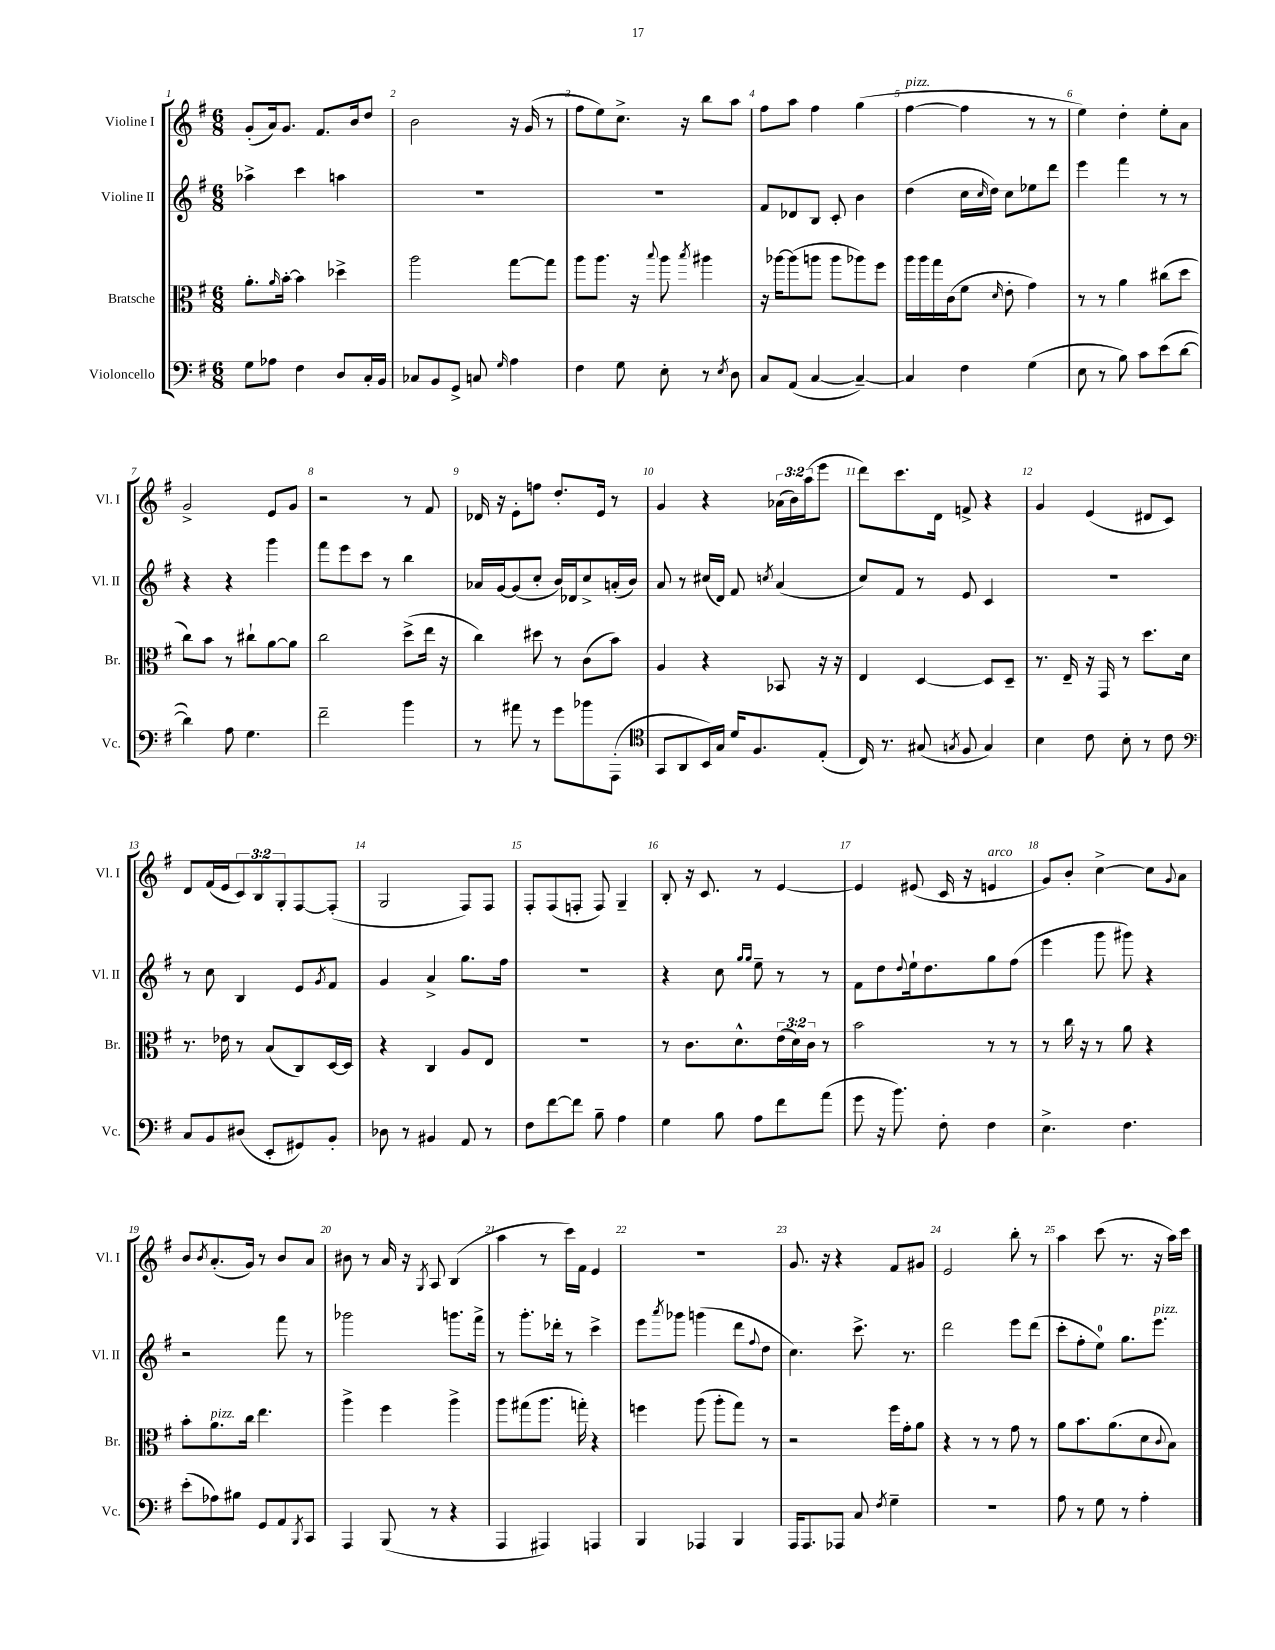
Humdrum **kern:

**kern	**kern	**kern	**kern
*staff4	*staff3	*staff2	*staff1
*clefF4	*clefC3	*clefG2	*clefG2
*k[f#]	*k[f#]	*k[f#]	*k[f#]
*M6/8	*M6/8	*M6/8	*M6/8
8G\L	8.a'\L	4aa-^\	(8g'/L
8A-\J	.	.	16a/k)
.	16qqa/	.	.
.	[16b'\Jk	.	8.g/J
4F#\	4b\]	4ccc\	.
.	.	.	8.f#/L
8D/L	4dd-^\	4aa\	.
.	.	.	16b/k
16C'/L	.	.	8dd/J
16BB/JJ	.	.	.
=	=	=	=
8C-/L	2aa\	2.r	2b\
8BB/	.	.	.
8GG^/J	.	.	.
8C/	.	.	.
16qqG/	.	.	.
4A\	[8gg\L	.	16r
.	.	.	(16g/
.	8gg\]J	.	8r
=	=	=	=
4F#\	8aa\L	2.r	8ff#\L
.	8.aa\J	.	8ee\)
8G\	.	.	8.cc^\J
.	16r	.	.
.	8qqbb/	.	.
8E'\	8aa\	.	.
.	.	.	16r
.	8qbb/	.	.
8r	4aa#\	.	8bb\L
8qE/	.	.	.
8D\	.	.	8aa\J
=	=	=	=
8C/L	16r	8f#/L	8ff#\L
.	[16aa-\LK	.	.
(8AA/J	(8aa-\]	8d-/	8aa\J
[4C/	8aa\J	8B/J	4ff#\
.	8aa\L	8c'/	.
4C~/_)	8aa-\)	4b\	(4gg\
.	8ff#\J	.	.
=	=	=	=
4C/]	16aa\LL	(4dd\	[4ff#\
.	16aa\	.	.
.	16gg\	.	.
.	(16c\J	.	.
4F#\	8f#\J	16cc\LL	4ff#\]
.	.	16qqcc/	.
.	.	16dd\JJ)	.
.	16qqd/	.	.
.	8e'\	8cc\L	.
(4G\	4g\)	8ee-\	8r
.	.	8ddd\J	8r
=	=	=	=
8E\	8r	4eee\	4ee\)
8r	8r	.	.
8B\)	4a\	4fff#\	4dd'\
8c\L	.	.	.
(8e\	(8cc#\L	8r	8ee'\L
[8d\J	8dd\J	8r	8a\J
=	=	=	=
4d\])	8cc\L)	4r	2g^/
.	8b\J	.	.
8A\	8r	4r	.
4.G\	8cc#`\L	.	.
.	[8a\	4ggg\	8e/L
.	8a\]J	.	8g/J
=	=	=	=
2f#~\	2cc\	8fff#\L	2r
.	.	8eee\	.
.	.	8ccc\J	.
.	.	8r	.
4b\	(8dd^\L	4bb\	8r
.	16ee\Jk	.	8f#/
.	16r	.	.
=	=	=	=
8r	4cc\)	16a-/LL	16d-/
.	.	[16g/J	16r
8a#\	.	(8g/]	8e'\L
8r	8dd#\	8cc'/J	8ff\J
8g\L	8r	16b/LL)	8.dd'/L
.	.	16d-/J	.
8b-\	(8c\L	8cc^/	.
.	.	.	16e/Jk
(8AAA'\J	8b\J)	(16a'/L	8r
.	.	16b/JJ)	.
=	=	=	=
*clefC4	*	*	*
8GG/L	4A/	8a/	4g/
8AA/	.	8r	.
16BB/L)	4r	(16cc#/LL	4r
16G/JJ	.	16d/JJ)	.
16d/LK	.	8f#/	.
8.F#/	.	.	.
.	.	8qcc/	.
.	8BB-/	(4a/	(24a-\LL
.	.	.	24b\)
.	.	.	(24aa\J
(8E'/J	16r	.	8eee\J
.	16r	.	.
=	=	=	=
16C/)	4E/	8cc/L)	8ddd\L)
8.r	.	.	.
.	.	8f#/J	8.ccc\
(8G#/	[4D/	8r	.
.	.	.	16d\Jk
8qG/	.	.	.
8F#/	.	8e/	8f^/
4G/)	8D/]L	4c/	4r
.	8D~/J	.	.
=	=	=	=
4B\	8.r	2.r	4g/
.	16E~/	.	.
8c\	16r	.	(4e/
.	16GG/	.	.
8B'\	8r	.	.
8r	8.dd\L	.	8d#/L
8c\	.	.	8c/J)
.	16d\Jk	.	.
=	=	=	=
*clefF4	*	*	*
8C/L	8.r	8r	8d/L
8BB/	.	8cc\	(16f#/L
.	16e-\	.	16e/J
(8D#/J	8r	4B/	12c/)
.	.	.	12B/
8EE'/L	(8B/L	.	.
.	.	.	12G'/
8GG#/)	8C/)	8e/L	[8F#/
.	.	8qg/	.
8BB'/J	[16D/L	8f#/J	(8F#'/]J
.	16D/]JJ	.	.
=	=	=	=
8D-\	4r	4g/	2G/
8r	.	.	.
4BB#/	4C/	4a^/	.
8AA/	8A/L	8.gg\L	8F#/L)
8r	8E/J	.	8F#/J
.	.	16ff#\Jk	.
=	=	=	=
8F#\L	2.r	2.r	8F#'/L
[8f#\	.	.	(8F#/
8f#\]J	.	.	8F'/J
8B~\	.	.	8F/)
4A\	.	.	4G~/
=	=	=	=
4G\	8r	4r	8B'/
.	8.c\L	.	16r
.	.	.	8.c/
8B\	.	8cc\	.
.	8.d^^\	.	.
.	.	16qqgg/LL	.
.	.	16qqgg/JJ	.
8A\L	.	8ee~\	8r
8f#\	(24e\L	8r	[4e/
.	24d\)	.	.
.	24c\JJ	.	.
(8a\J	8r	8r	.
=	=	=	=
8g\	2b\	8f#\L	4e/]
16r	.	8dd\	.
8.b\)	.	.	.
.	.	8qqdd/	.
.	.	16ee`\k	(8e#/
.	.	8.dd\	.
8F#'\	.	.	16c/
.	.	.	16r
4F#\	8r	8gg\	4e/
.	8r	(8ff#\J	.
=	=	=	=
4.E^\	8r	4eee\	8g/L)
.	16cc\	.	8b'/J
.	16r	.	.
.	8r	8ggg\	[4cc^\
4.F#\	8a\	8ggg#\)	.
.	4r	4r	8cc\]L
.	.	.	8qqg/
.	.	.	8a\J
=	=	=	=
(8e'\L	8b'\L	2r	8b/L
.	.	.	8qb/
8A-\)	8.a\	.	(8.a'/
8B#\J	.	.	.
.	16cc\Jk	.	16g/Jk)
8GG/L	4.ee\	.	8r
8AA/	.	8fff#\	8b/L
8qBBB/	.	.	.
8CC/J	.	8r	8a/J
=	=	=	=
4AAA/	4aa^\	2ggg-\	8b#\
.	.	.	8r
(8BBB/	4ff#\	.	16a/
.	.	.	16r
.	.	.	8qG/
8r	.	.	8A/
4r	4aa^\	8.ggg\L	(4B/
.	.	16fff#^\Jk	.
=	=	=	=
4AAA/	8aa\L	8r	4aa\
.	(8gg#\	8.ggg'\L	.
4AAA#/)	8.aa\J	.	8r
.	.	16ddd-'\Jk	.
.	.	8r	16ccc\LL)
.	16gg'\)	.	16f#\JJ
4AAA/	4r	4ccc^\	4e/
=	=	=	=
4BBB/	4ff\	8eee\L	2.r
.	.	8qaaa/	.
.	.	8ggg-\J	.
4AAA-/	(8aa\	(4ggg\	.
.	8aa'\L	.	.
4BBB/	8gg\J)	8ddd\L	.
.	.	8qqff#/	.
.	8r	8dd\J	.
=	=	=	=
16AAA/LK	2r	4.cc\)	8.g/
8.AAA/	.	.	.
.	.	.	16r
8AAA-/J	.	.	4r
8C/	.	8.ccc^\	.
8qF#/	.	.	.
4G~\	16ff#\LL	.	8f#/L
.	16g'\J	8.r	.
.	8a\J	.	8g#/J
=	=	=	=
2.r	4r	2ddd\	2e/
.	8r	.	.
.	8r	.	.
.	8g\	8eee\L	8bb'\
.	8r	(8ddd\J	8r
=	=	=	=
8A\	8a\L	8ccc'\L	4aa\
8r	8.b\	8ff#'\	.
8G\	.	8ee\J)	(8ccc\
.	(8.a\	.	.
8r	.	8.gg\L	8.r
4A'\	8d\	.	.
.	.	8.eee\J	16r
.	8qqc/	.	.
.	8B\J)	.	16aa\LL)
.	.	.	16ccc\JJ
==	==	==	==
*-	*-	*-	*-
